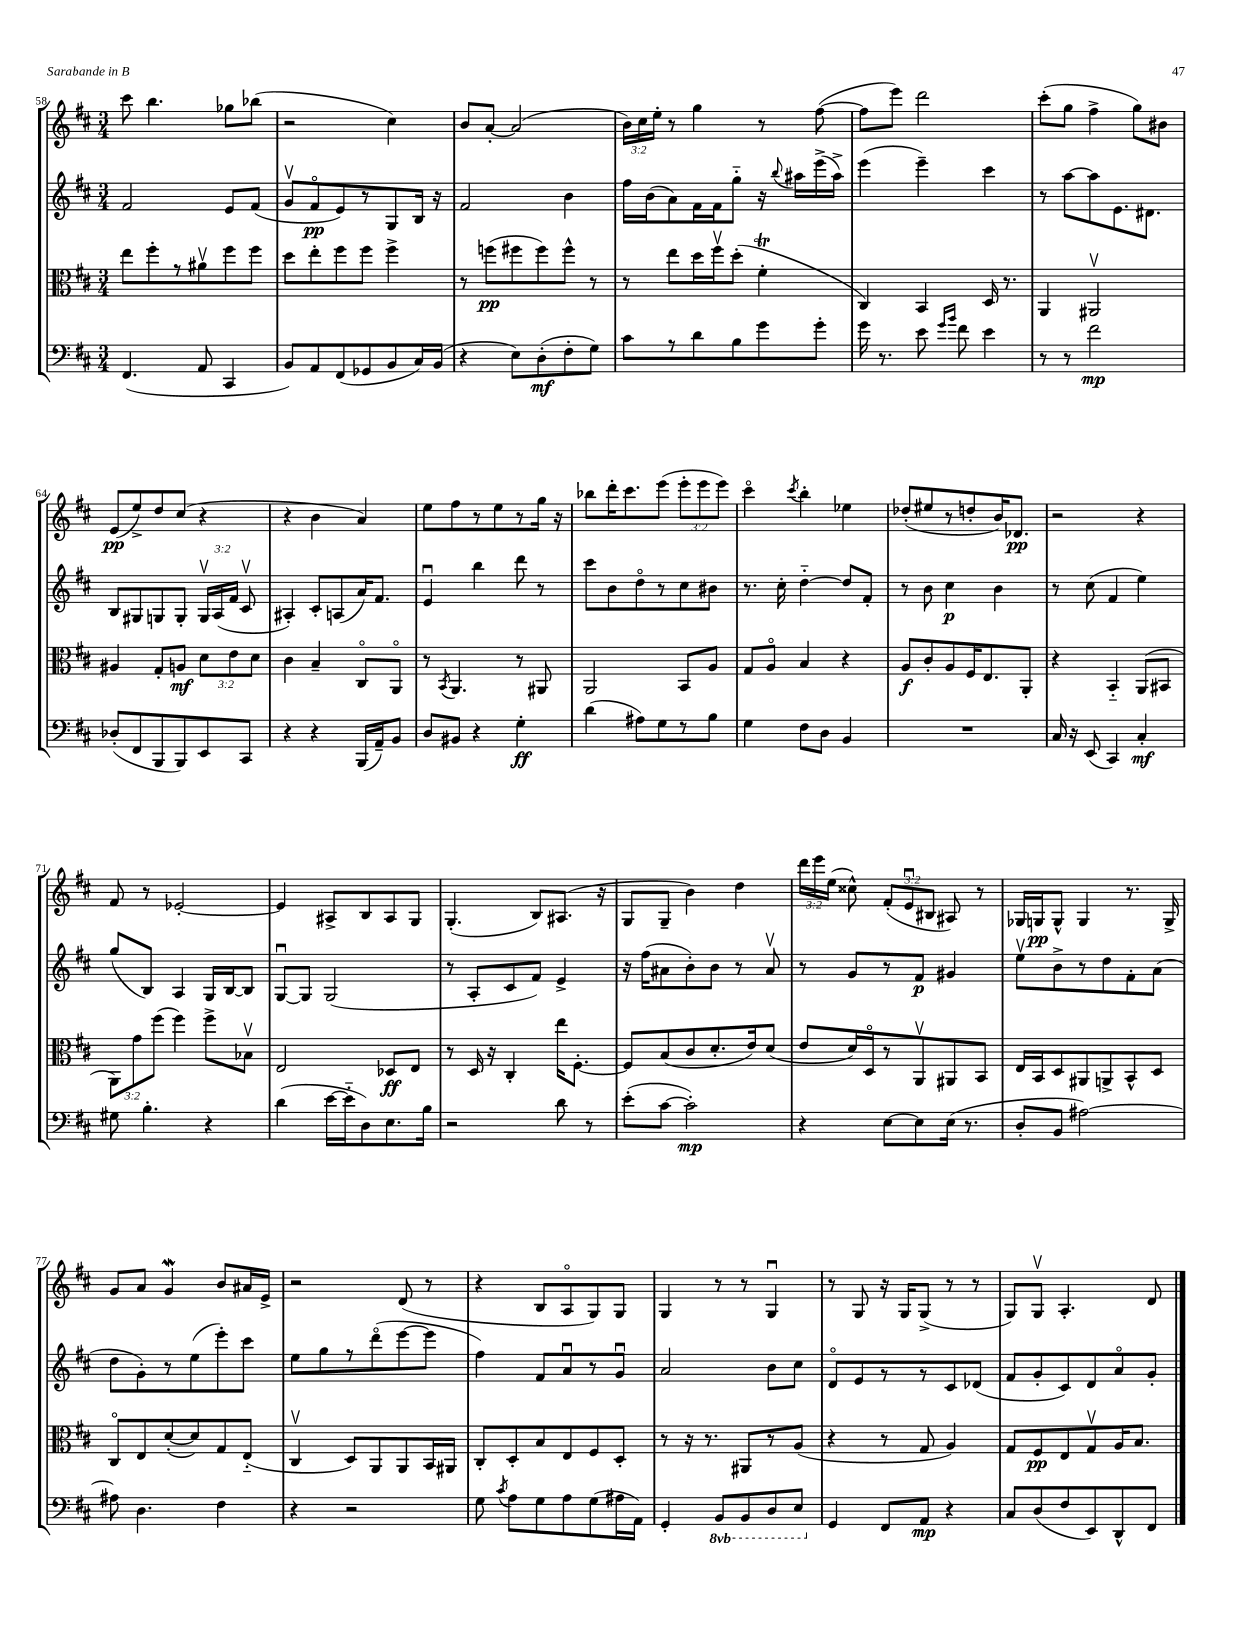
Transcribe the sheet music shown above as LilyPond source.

<<
\new StaffGroup <<
\new Staff = "s0" {
    \clef treble \key d \major \numericTimeSignature \time 3/4 \override Staff.TupletNumber.text = #tuplet-number::calc-fraction-text
    \autoBeamOff cis'''8 b''4. ges''8[ bes''8]( |
    r2 cis''4) |
    b'8[ a'8]~-. a'2( |
    \tuplet 3/2 { b'16[) cis''16 e''16]-. } r8 g''4 r8 fis''8~( |
    fis''8[ e'''8]) d'''2 |
    cis'''8[-.( g''8] fis''4-> g''8[) bis'8] |
    e'8[\pp( e''8->) d''8 cis''8]( r4 |
    r4 b'4 a'4) |
    e''8[ fis''8 r8 e''8 r8 g''16] r16 |
    bes''8[ d'''16-. cis'''8. e'''8]( \tuplet 3/2 { e'''8[-. e'''8 e'''8]) } |
    cis'''4\flageolet \acciaccatura { cis'''8 } b''4-. ees''4 |
    des''8[-.( eis''8 r8 d''8-. b'16) des'8.]\pp |
    r2 r4 |
    fis'8 r8 ees'2~-. |
    ees'4 ais8[-> b8 ais8 g8] |
    g4.-.( b8[) ais8.]( r16 |
    g8[ g8]-- b'4) d''4 |
    \tuplet 3/2 { d'''16[ e'''16 e''16]( } cisis''8-^) \tuplet 3/2 { fis'8[-.( e'8\downbow bis8] } ais8) r8 |
    ges16[ g16\pp g8]-^ g4 r8. g16-> |
    g'8[ a'8] g'4\mordent b'8[ ais'16 e'16]-> |
    r2 d'8( r8 |
    r4 b8[ a8\flageolet g8) g8] |
    g4 r8 r8 g4\downbow |
    r8 g8 r16 g16[ g8]->( r8 r8 |
    g8[) g8]\upbow a4.-. d'8 \bar "|." |
}
\new Staff = "s1" {
    \clef treble \key d \major \numericTimeSignature \time 3/4 \override Staff.TupletNumber.text = #tuplet-number::calc-fraction-text
    \autoBeamOff fis'2 e'8[ fis'8]( |
    g'8[\upbow fis'8\flageolet\pp e'8) r8 g8 b16] r16 |
    fis'2 b'4 |
    fis''16[ b'16( a'8) fis'16 fis'16 g''8]-_ r16 \appoggiatura { b''8 } ais''16[ e'''16->( ais''16]->) |
    e'''4( e'''4--) cis'''4 |
    r8 a''8[~ a''8 e'8. dis'8.] |
    b8[ gis8 g8 g8]-. \tuplet 3/2 { g16[\upbow a16( fis'16] } cis'8\upbow |
    ais4-.) cis'8[-. a8( a'16) fis'8.] |
    e'4\downbow b''4 d'''8 r8 |
    cis'''8[ b'8 d''8\flageolet r8 cis''8 bis'8] |
    r8. cis''16-. d''4~-_ d''8[ fis'8]-. |
    r8 b'8 cis''4\p b'4 |
    r8 cis''8( fis'4 e''4) |
    g''8[( b8]) a4 g16[ b16~ b8] |
    g8[~\downbow g8] g2( |
    r8 a8[-. cis'8 fis'8]) e'4-> |
    r16 fis''16[( ais'8 b'8-.) b'8] r8 ais'8\upbow |
    r8 g'8[ r8 fis'8]\p gis'4 |
    e''8[\upbow b'8-> r8 d''8 fis'8-. a'8]( |
    d''8[ g'8-.) r8 e''8( e'''8-.) cis'''8] |
    e''8[ g''8 r8 d'''8\flageolet( e'''8~ e'''8] |
    fis''4) fis'8[ a'8\downbow r8 g'8]\downbow |
    a'2 b'8[ cis''8] |
    d'8[\flageolet e'8 r8 r8 cis'8 des'8]( |
    fis'8[ g'8-. cis'8) d'8 a'8\flageolet g'8]-. \bar "|." |
}
\new Staff = "s2" {
    \clef alto \key d \major \numericTimeSignature \time 3/4 \override Staff.TupletNumber.text = #tuplet-number::calc-fraction-text
    \autoBeamOff e''8[ fis''8-. r8 ais'8\upbow fis''8 fis''8] |
    d''8[ e''8-. fis''8 fis''8] fis''4-> |
    r8 f''8[\pp( fis''8 fis''8) fis''8]-^ r8 |
    r8 e''8[ d''16 fis''16\upbow d''8]-.( fis'4-.\trill |
    cis4) b,4 d16 r8. |
    a,4 ais,2\upbow |
    ais4 g8[-. a8]\mf \tuplet 3/2 { d'8[ e'8 d'8] } |
    cis'4 b4-- cis8[\flageolet a,8]\flageolet |
    r8 \acciaccatura { b,8 } a,4. r8 ais,8 |
    a,2 b,8[ a8] |
    g8[ a8]\flageolet b4 r4 |
    a8[\f cis'8-. a8 fis16 e8. a,8]-. |
    r4 b,4-_ a,8[( bis,8] |
    \tuplet 3/2 { a,8[) g'8 fis''8]( } fis''4) fis''8[-> bes8]\upbow |
    e2 des8[\ff e8] |
    r8 d16 r16 cis4-. e''16[ fis8.]~-. |
    fis8[ b8( cis'8 d'8.-. e'16) d'8]( |
    e'8[ d'16) d16\flageolet r8 a,8\upbow ais,8 b,8] |
    e16[ b,16 d8 ais,8 a,8-> b,8-^ d8] |
    cis8[\flageolet e8 d'8~-.( d'8) g8 e8]-_( |
    cis4\upbow d8[) a,8 a,8 b,16 ais,16] |
    cis8[-. d8-. b8 e8 fis8 d8]-. |
    r8 r16 r8. ais,8[ r8 a8]( |
    r4 r8 g8 a4) |
    g8[ fis8\pp e8 g8\upbow a16 b8.] \bar "|." |
}
\new Staff = "s3" {
    \clef bass \key d \major \numericTimeSignature \time 3/4 \set Staff.ottavationMarkups = #ottavation-simple-ordinals
    \autoBeamOff fis,4.( a,8 cis,4 |
    b,8[) a,8 fis,8( ges,8 b,8 cis16) b,16]( |
    r4 e8[) d8-.\mf( fis8-. g8]) |
    cis'8[ r8 d'8 b8 g'8 g'8]-. |
    g'16 r8. e'8 \grace { g'16[ b'16] } fis'8 e'4 |
    r8 r8 fis'2\mp |
    des8[-.( fis,8 b,,8 b,,8) e,8 cis,8] |
    r4 r4 b,,16[( a,16--) b,8] |
    d8[ bis,8] r4 g4-.\ff |
    d'4( ais8[) g8 r8 b8] |
    g4 fis8[ d8] b,4 |
    R2. |
    cis16 r16 e,8( cis,4) cis4-.\mf |
    gis8 b4.-. r4 |
    d'4( e'16[~ e'16-_ d8) e8. b16] |
    r2 d'8 r8 |
    e'8[-.( cis'8]~ cis'2-.\mp) |
    r4 e8[~ e8 e16]( r8. |
    d8[-. b,8] ais2~) |
    ais8 d4. fis4 |
    r4 r2 |
    g8 \acciaccatura { cis'8 } a8[ g8 a8 g8( ais16 a,16]) |
    g,4-. \ottava #-1 b,,8[ b,,8 d,8 e,8] \ottava #0 |
    g,4 fis,8[ a,8]\mp r4 |
    cis8[ d8( fis8 e,8) d,8-^ fis,8] \bar "|." |
}
>>
>>
\layout { \context { \Score currentBarNumber = #58 } }
